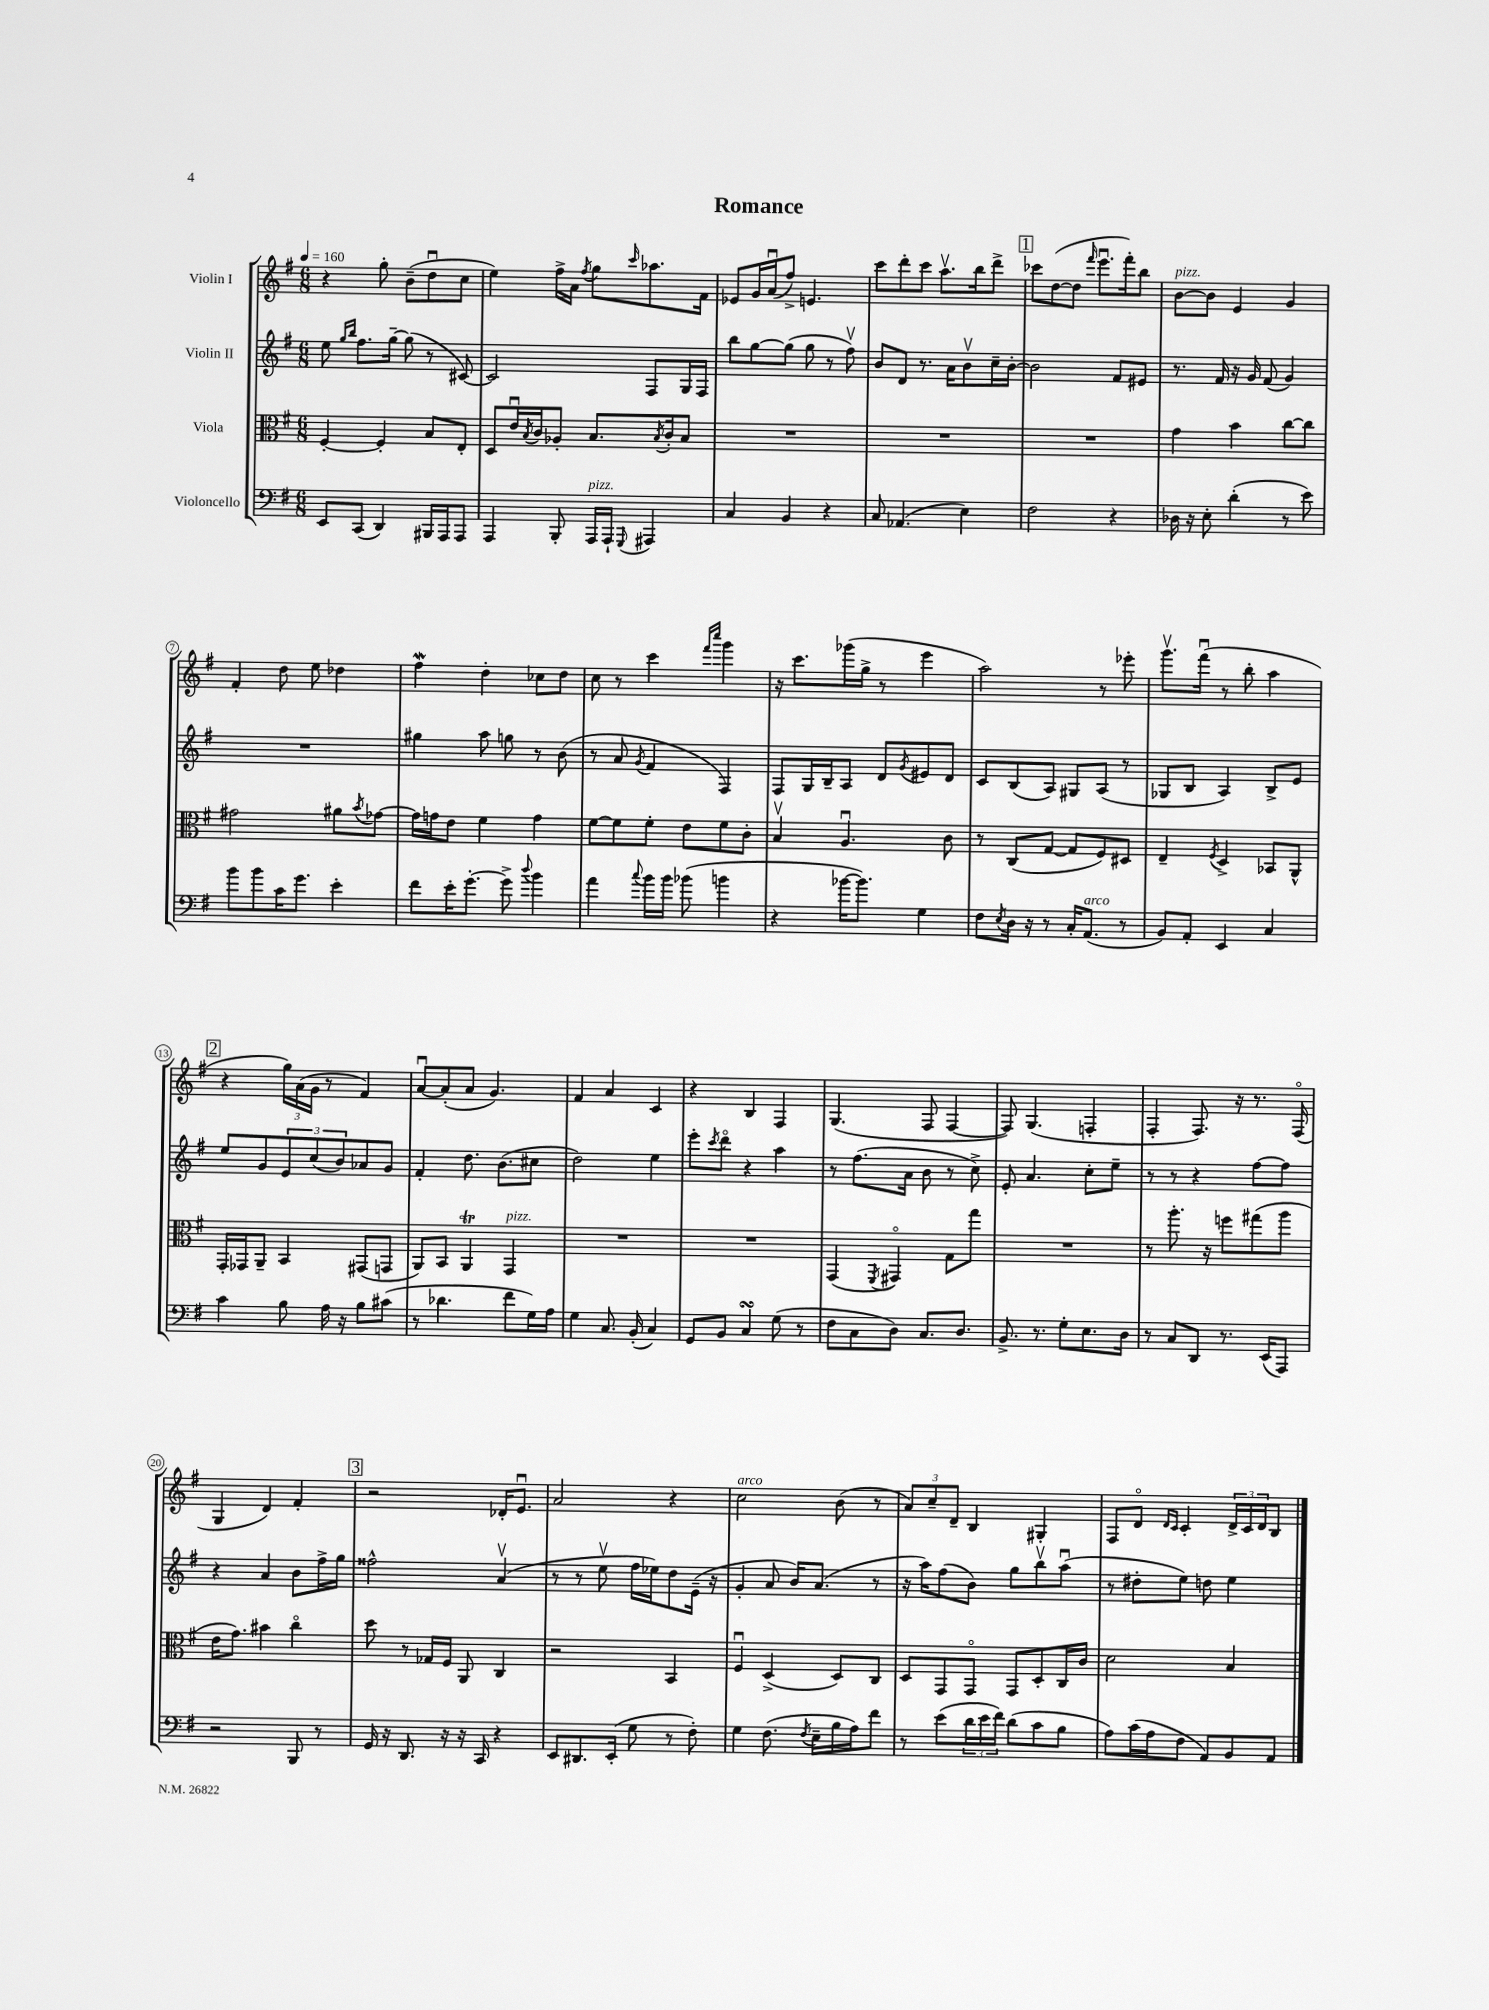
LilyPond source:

\header { title = "Romance" }
<<
\new StaffGroup <<
\new Staff = "s0" \with { instrumentName = "Violin I" } {
    \clef treble \key g \major \numericTimeSignature \time 6/8 \tempo 4 = 160
    r4 g''8-. b'8--( d''8\downbow c''8 |
    e''4) fis''16-> a'16 \acciaccatura { fis''8 } g''8 \grace { c'''16 } aes''8. fis'16 |
    ees'8 g'16 a'16\downbow( fis''8->) e'4. |
    c'''8 d'''8-. c'''8 a''8.\upbow b''16 d'''8-> |
    \mark \markup { \box "1" } ces'''8 d''8~( d''8 \grace { fis'''16 } e'''8.\downbow fis'''16-.) b''8 |
    b'8~^\markup { \italic "pizz." } b'8 e'4 g'4 |
    fis'4-. d''8 e''8 des''4 |
    fis''4\mordent d''4-. ces''8 d''8 |
    c''8 r8 c'''4 \grace { fis'''16 c''''16 } g'''4 |
    r16 c'''8. ges'''16( g''16-> r8 e'''4 |
    a''2) r8 ees'''8-. |
    g'''8.\upbow fis'''16\downbow( r8 b''8-. a''4 |
    \mark \markup { \box "2" } r4 \tuplet 3/2 { g''16) a'16( g'16 } r8 fis'4) |
    a'8~\downbow a'8-.( a'8 g'4.) |
    fis'4 a'4 c'4 |
    r4 b4 fis4 |
    g4.( fis8 fis4~ |
    fis8) g4.( f4-. |
    fis4-. fis8.) r16 r8. fis16\flageolet( |
    g4 d'4) fis'4-. |
    \mark \markup { \box "3" } r2 des'16-. e'8.\downbow |
    a'2 r4 |
    c''2^\markup { \italic "arco" } b'8( r8 |
    \tuplet 3/2 { a'8) c''8-- d'8-- } b4 gis4-. |
    fis8 d'8\flageolet \grace { d'16 c'16 } c'4-. \tuplet 3/2 { d'16-> c'16 d'16 } b8 \bar "|." |
}
\new Staff = "s1" \with { instrumentName = "Violin II" } {
    \clef treble \key g \major \numericTimeSignature \time 6/8
    e''8 \grace { g''16 b''16 } fis''8. g''16~-- g''8( r8 cis'8~) |
    cis'2 fis8 g16 fis16 |
    b''8 g''8~ g''8( g''8 r8 fis''8\upbow) |
    b'8 d'8 r8. a'16 b'8\upbow c''16-- b'16~-. |
    \mark \markup { \box "1" } b'2 fis'8 eis'8 |
    r8. fis'16 r16 g'16 fis'8( g'4) |
    R2. |
    gis''4 a''8 g''8 r8 b'8( |
    r8 a'8 \acciaccatura { g'8 } fis'4 fis4) |
    fis8 g16 b16-- a8 d'8 \acciaccatura { g'8 } eis'8 d'8 |
    c'8 b8( a8) gis8 a8( r8 |
    ges8 b8 a4) b8-> e'8 |
    \mark \markup { \box "2" } e''8 g'8 \tuplet 3/2 { e'8 c''8( b'8) } aes'8 g'8 |
    fis'4-. d''8. b'8.( cis''8 |
    d''2) e''4 |
    e'''8-. \acciaccatura { c'''8 } d'''8\flageolet r4 a''4 |
    r8 fis''8.( a'16 b'8 r8 c''8->) |
    e'8-. a'4. c''8-. e''8-- |
    r8 r8 r4 fis''8~ fis''8 |
    r4 a'4 b'8 fis''16-> g''16 |
    \mark \markup { \box "3" } fisis''2-^ a'4\upbow( |
    r8 r8 e''8\upbow fis''16 ees''16) d''8 e'16--( r16 |
    g'4-. a'8 b'16) a'8.( r8 |
    r16 a''16) fis''8( b'8) g''8 b''8\upbow a''8\downbow( |
    r8 dis''8-. e''8) d''8 e''4 \bar "|." |
}
\new Staff = "s2" \with { instrumentName = "Viola" } {
    \clef alto \key g \major \numericTimeSignature \time 6/8
    fis4~-. fis4-. b8 e8-. |
    d8 e'16\downbow \acciaccatura { b8 } c'16 aes8-. b8. \acciaccatura { b8 } c'16-. b8 |
    R2. |
    R2. |
    \mark \markup { \box "1" } R2. |
    g'4 b'4 c''8~ c''8 |
    gis'2 ais'8 \acciaccatura { b'8 } ges'8~ |
    ges'16 g'16 e'8 fis'4 g'4 |
    fis'8~ fis'8 fis'8-. e'8 fis'8 c'8-. |
    b4\upbow a4.\downbow c'8 |
    r8 c8( g8~ g8 fis8) dis8 |
    e4-- \acciaccatura { fis8 } d4-> bes,8 a,8-^ |
    \mark \markup { \box "2" } g,16-. ges,16 a,8-- b,4 gis,8( g,8 |
    a,8) b,8 a,4\trill g,4^\markup { \italic "pizz." } |
    R2. |
    R2. |
    g,4( \acciaccatura { fis,8 } gis,4\flageolet) g8 g''8 |
    R2. |
    r8 a''8.-. r16 f''8 gis''8( a''8 |
    e'16 g'8.) bis'4 c''4\flageolet |
    \mark \markup { \box "3" } d''8 r8 ges16 fis16 a,8 c4 |
    r2 b,4 |
    fis4\downbow d4->( d8) c8 |
    d8 g,8 g,8\flageolet g,8 d8-. c16 c'16 |
    d'2 b4 \bar "|." |
}
\new Staff = "s3" \with { instrumentName = "Violoncello" } {
    \clef bass \key g \major \numericTimeSignature \time 6/8
    e,8 c,8( d,4) bis,,16 a,,16 a,,8 |
    a,,4 b,,8-. a,,16^\markup { \italic "pizz." } a,,16-! \appoggiatura { g,,8 } ais,,4 |
    c4 b,4 r4 |
    c8 aes,4.( e4) |
    \mark \markup { \box "1" } fis2 r4 |
    des16 r16 e8-. d'4-.( r8 e'8) |
    b'8 b'8 c'16 g'8. e'4-. |
    fis'8 e'16-. g'8.~-. g'8-> \appoggiatura { d''8 } b'4 |
    a'4 \appoggiatura { c''8 } b'16 b'16 bes'8( b'4 |
    r4 bes'16~ bes'8.) g4 |
    fis8 \acciaccatura { e8 } d16 r16 r8 c16-. a,8.^\markup { \italic "arco" }( r8 |
    b,8) a,8-. e,4 c4 |
    \mark \markup { \box "2" } c'4 b8 a16 r16 b8 cis'8( |
    r8 des'4. fis'8 g16) a16 |
    g4 c8. b,16-.( c4) |
    g,8 b,8 c4\turn g8( r8 |
    fis8 c8 d8) c8. d8. |
    b,8.-> r8. g8-. e8. d16 |
    r8 c8 d,8 r8. e,16( a,,8) |
    r2 b,,8 r8 |
    \mark \markup { \box "3" } g,16 r16 d,8. r16 r16 c,16 r4 |
    e,8 dis,8. e,16-.( g8 r8 fis8-.) |
    g4 fis8.( \acciaccatura { fis8 } e16-- b16 a16) fis'8 |
    r8 e'8( \tuplet 3/2 { d'16 e'16 fis'16) } d'8( c'8 b8 |
    a8) c'16( a16 fis8 a,8) b,8 a,8 \bar "|." |
}
>>
>>
\layout { \context { \Score \override BarNumber.stencil = #(make-stencil-circler 0.1 0.3 ly:text-interface::print) } }
